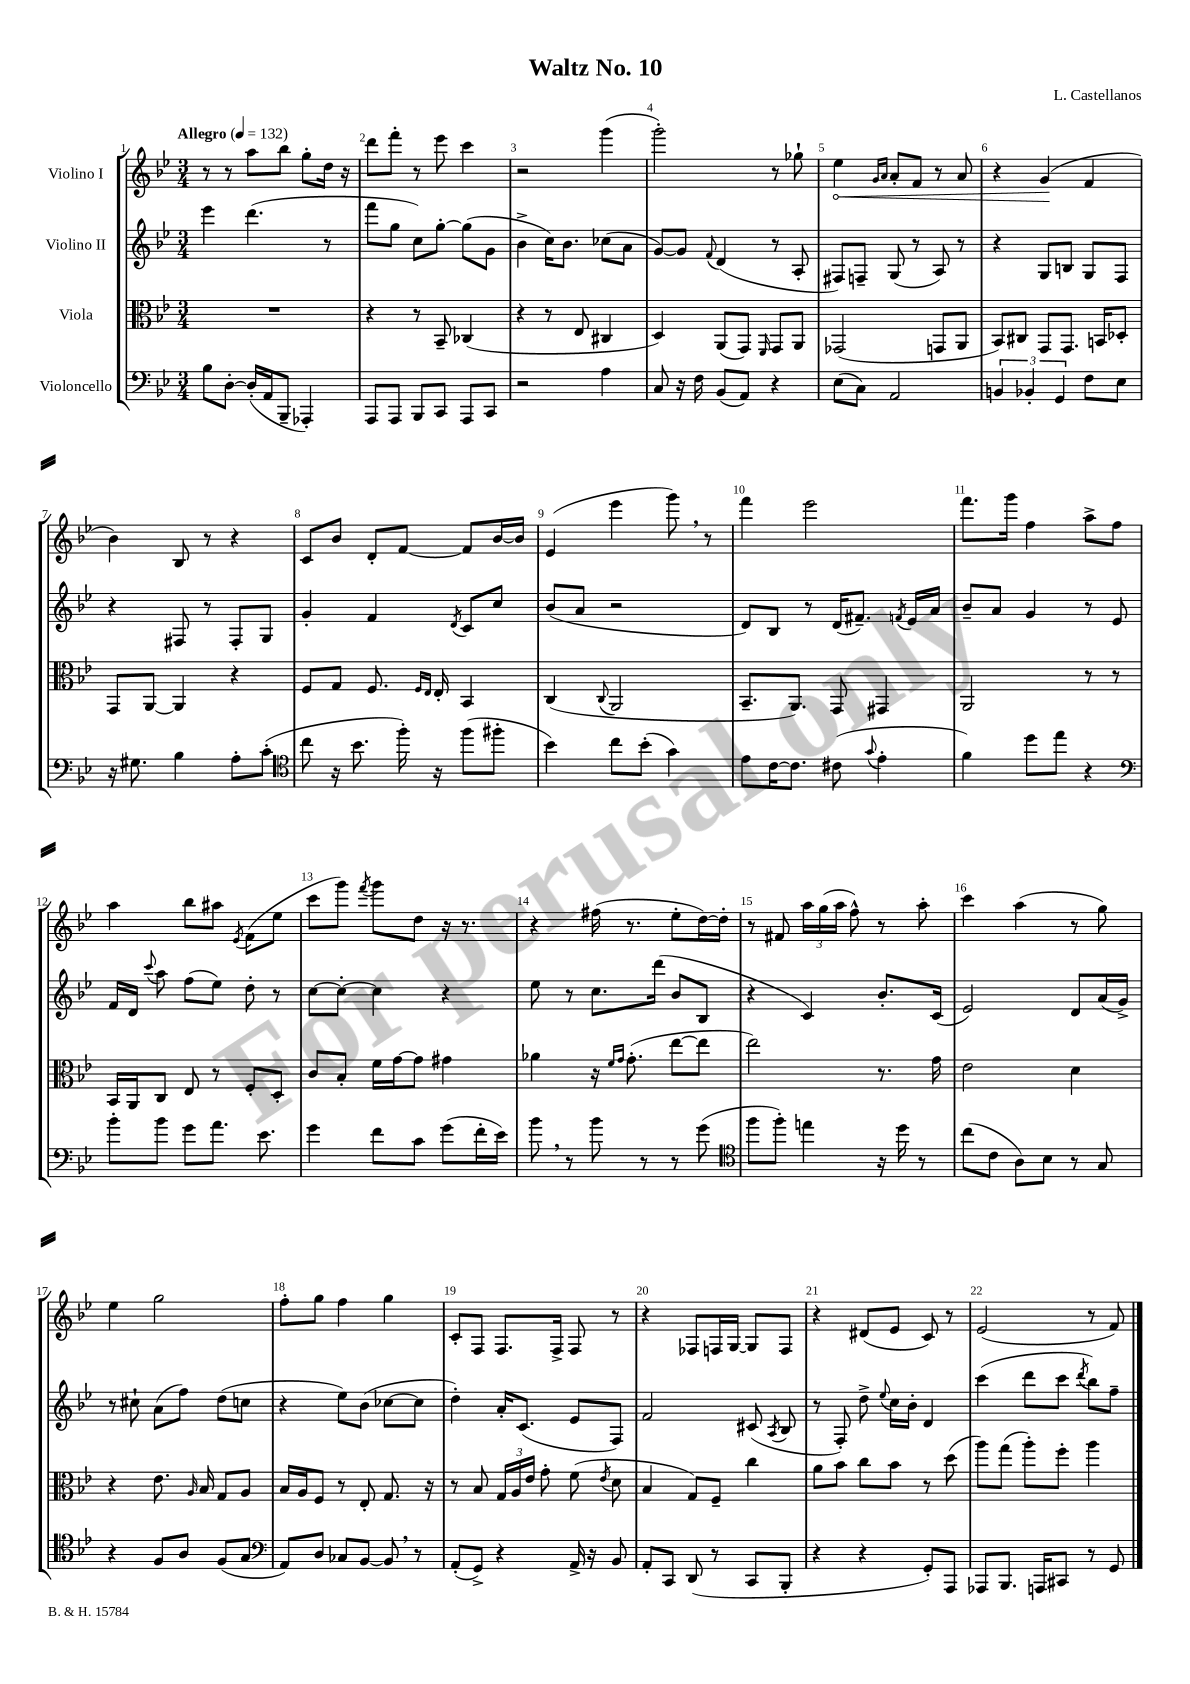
\header { title = "Waltz No. 10" composer = "L. Castellanos" }
<<
\new StaffGroup <<
\new Staff = "s0" \with { instrumentName = "Violino I" } {
    \clef treble \key bes \major \numericTimeSignature \time 3/4 \tempo "Allegro" 4 = 132
    \autoBeamOff r8 r8 a''8[ bes''8] g''8[-. d''16] r16 |
    d'''8[ f'''8]-. r8 ees'''8 c'''4 |
    r2 g'''4( |
    g'''2-.) r8 ges''8-! |
    \once \override Hairpin.circled-tip = ##t ees''4\< \grace { g'16[ a'16] } a'8[-. f'8] r8 a'8 |
    r4 g'4\!( f'4 |
    bes'4) bes8 r8 r4 |
    c'8[ bes'8] d'8[-. f'8]~ f'8[ bes'16~ bes'16] |
    ees'4( ees'''4 g'''8) \breathe r8 |
    f'''4 ees'''2 |
    f'''8.[ g'''16] f''4 a''8[-> f''8] |
    a''4 bes''8[ ais''8] \acciaccatura { ees'8 } f'8[( ees''8] |
    c'''8[ g'''8]) \acciaccatura { f'''8 } g'''8[ d''8] r16 r8. |
    r4 fis''16( r8. ees''8[-. d''16~) d''16]-. |
    r8 fis'8 \tuplet 3/2 { a''16[ g''16( a''16] } f''8-^) r8 a''8-. |
    c'''4 a''4( r8 g''8) |
    ees''4 g''2 |
    f''8[-. g''8] f''4 g''4 |
    c'8[-. f8] f8.[ f16]-> f8 r8 |
    r4 fes8[ f16 g16]~ g8[ f8] |
    r4 dis'8[( ees'8] c'8) r8 |
    ees'2( r8 f'8) \bar "|." |
}
\new Staff = "s1" \with { instrumentName = "Violino II" } {
    \clef treble \key bes \major \numericTimeSignature \time 3/4
    \autoBeamOff ees'''4 d'''4.( r8 |
    f'''8[ g''8] c''8[) g''8]~-. g''8[( g'8] |
    bes'4-> c''16[) bes'8.] ces''8[( a'8] |
    g'8[~) g'8] \appoggiatura { f'8 } d'4( r8 a8-. |
    fis8[) f8]-- g8( r8 a8) r8 |
    r4 g8[ b8] g8[ f8] |
    r4 fis8 r8 fis8[-. g8] |
    g'4-. f'4 \acciaccatura { d'8 } c'8[ c''8] |
    bes'8[( a'8] r2 |
    d'8[) bes8] r8 d'16[( fis'8.]--) \acciaccatura { f'8 } ees'16[ a'16] |
    bes'8[-- a'8] g'4 r8 ees'8 |
    f'16[ d'16] \appoggiatura { c'''8 } a''8 f''8[( ees''8]) d''8-. r8 |
    c''8[~ c''8]~-. c''4 r4 |
    ees''8 r8 c''8.[ d'''16]( bes'8[ bes8] |
    r4 c'4) bes'8.[-. c'16]( |
    ees'2) d'8[ a'16( g'16]->) |
    r8 cis''8-! a'8[( f''8]) d''8[( c''8] |
    r4 ees''8[) bes'8]( ces''8[~ ces''8] |
    d''4-.) a'16[-. c'8.]( ees'8[ f8]) |
    f'2 cis'8( \acciaccatura { a8 } bes8 |
    r8 f8-.) d''8-> \appoggiatura { ees''8 } c''16[ bes'16]-. d'4 |
    c'''4( d'''8[ c'''8] \acciaccatura { d'''8 } bes''8[) f''8]-- \bar "|." |
}
\new Staff = "s2" \with { instrumentName = "Viola" } {
    \clef alto \key bes \major \numericTimeSignature \time 3/4
    \autoBeamOff R2. |
    r4 r8 bes,8-- ces4( |
    r4 r8 ees8 cis4 |
    d4) a,8[( g,8]) \grace { f,16 } g,8[ a,8] |
    ges,2( g,8[ a,8] |
    bes,8[) cis8] g,8[ g,8.] b,16[ des8]-. |
    g,8[ a,8]~ a,4 r4 |
    f8[ g8] f8. \grace { f16[ ees16] } ees16-. bes,4 |
    c4( \appoggiatura { c8 } a,2 |
    bes,8.[-- a,8.]) g,8 gis,4 |
    a,2 r8 r8 |
    bes,16[ a,16 c8] ees8 r8 f8[-. d8]-. |
    c'8[ bes8]-. f'16[ g'16~ g'8] gis'4 |
    aes'4 r16 \grace { f'16[ g'16] } g'8.-.( ees''8[~ ees''8] |
    ees''2) r8. g'16 |
    ees'2 d'4 |
    r4 ees'8. \grace { a16 } bes16 g8[ a8] |
    bes16[ a16 f8] r8 ees8-. g8. r16 |
    r8 bes8 \tuplet 3/2 { g16[ a16 ees'16] } g'8-. f'8( \acciaccatura { ees'8 } d'8 |
    bes4 g8[) f8]-- c''4 |
    a'8[ bes'8] c''8[ bes'8] r8 d''8( |
    a''8[) g''8]( a''8[-.) f''8]-. a''4 \bar "|." |
}
\new Staff = "s3" \with { instrumentName = "Violoncello" } {
    \clef bass \key bes \major \numericTimeSignature \time 3/4
    \autoBeamOff bes8[ d8]~-. d16[-.( a,16 bes,,8]-- aes,,4-.) |
    a,,8[ a,,8] bes,,8[ c,8] a,,8[ c,8] |
    r2 a4 |
    c8 r16 f16 bes,8[( a,8]) r4 |
    ees8[( c8]) a,2 |
    \tuplet 3/2 { b,4 bes,4-. g,4 } f8[ ees8] |
    r16 gis8. bes4 a8[-. c'8]-.( |
    \clef tenor c''8 r16 bes'8. f''16-.) r16 f''8[( fis''8]-. |
    bes'4) c''8[ bes'8]-.( g'4) |
    ees'8[ c'16~ c'8.] cis'8( \appoggiatura { g'8 } ees'4-. |
    f'4) d''8[ ees''8] r4 |
    \clef bass bes'8[-. bes'8] g'8[ a'8.] ees'8. |
    g'4 f'8[ c'8] g'8[( f'16-. ees'16]) |
    bes'8 \breathe r8 bes'8 r8 r8 g'8( |
    \clef tenor f''8[ f''8]-.) e''4 r16 d''16 r8 |
    c''8[( c'8] a8[) bes8] r8 g8 |
    r4 f8[ a8] f8[( g8] |
    \clef bass a,8[) d8] ces8[ bes,8]~ bes,8 \breathe r8 |
    a,8[-.( g,8]->) r4 a,16-> r16 bes,8 |
    a,8[-. c,8] d,8( r8 c,8[ bes,,8]-. |
    r4 r4 g,8[-.) a,,8] |
    aes,,8[ bes,,8.] a,,16[ cis,8] r8 g,8 \bar "|." |
}
>>
>>
\layout { \context { \Score \override BarNumber.break-visibility = ##(#f #t #t) barNumberVisibility = #all-bar-numbers-visible } }
